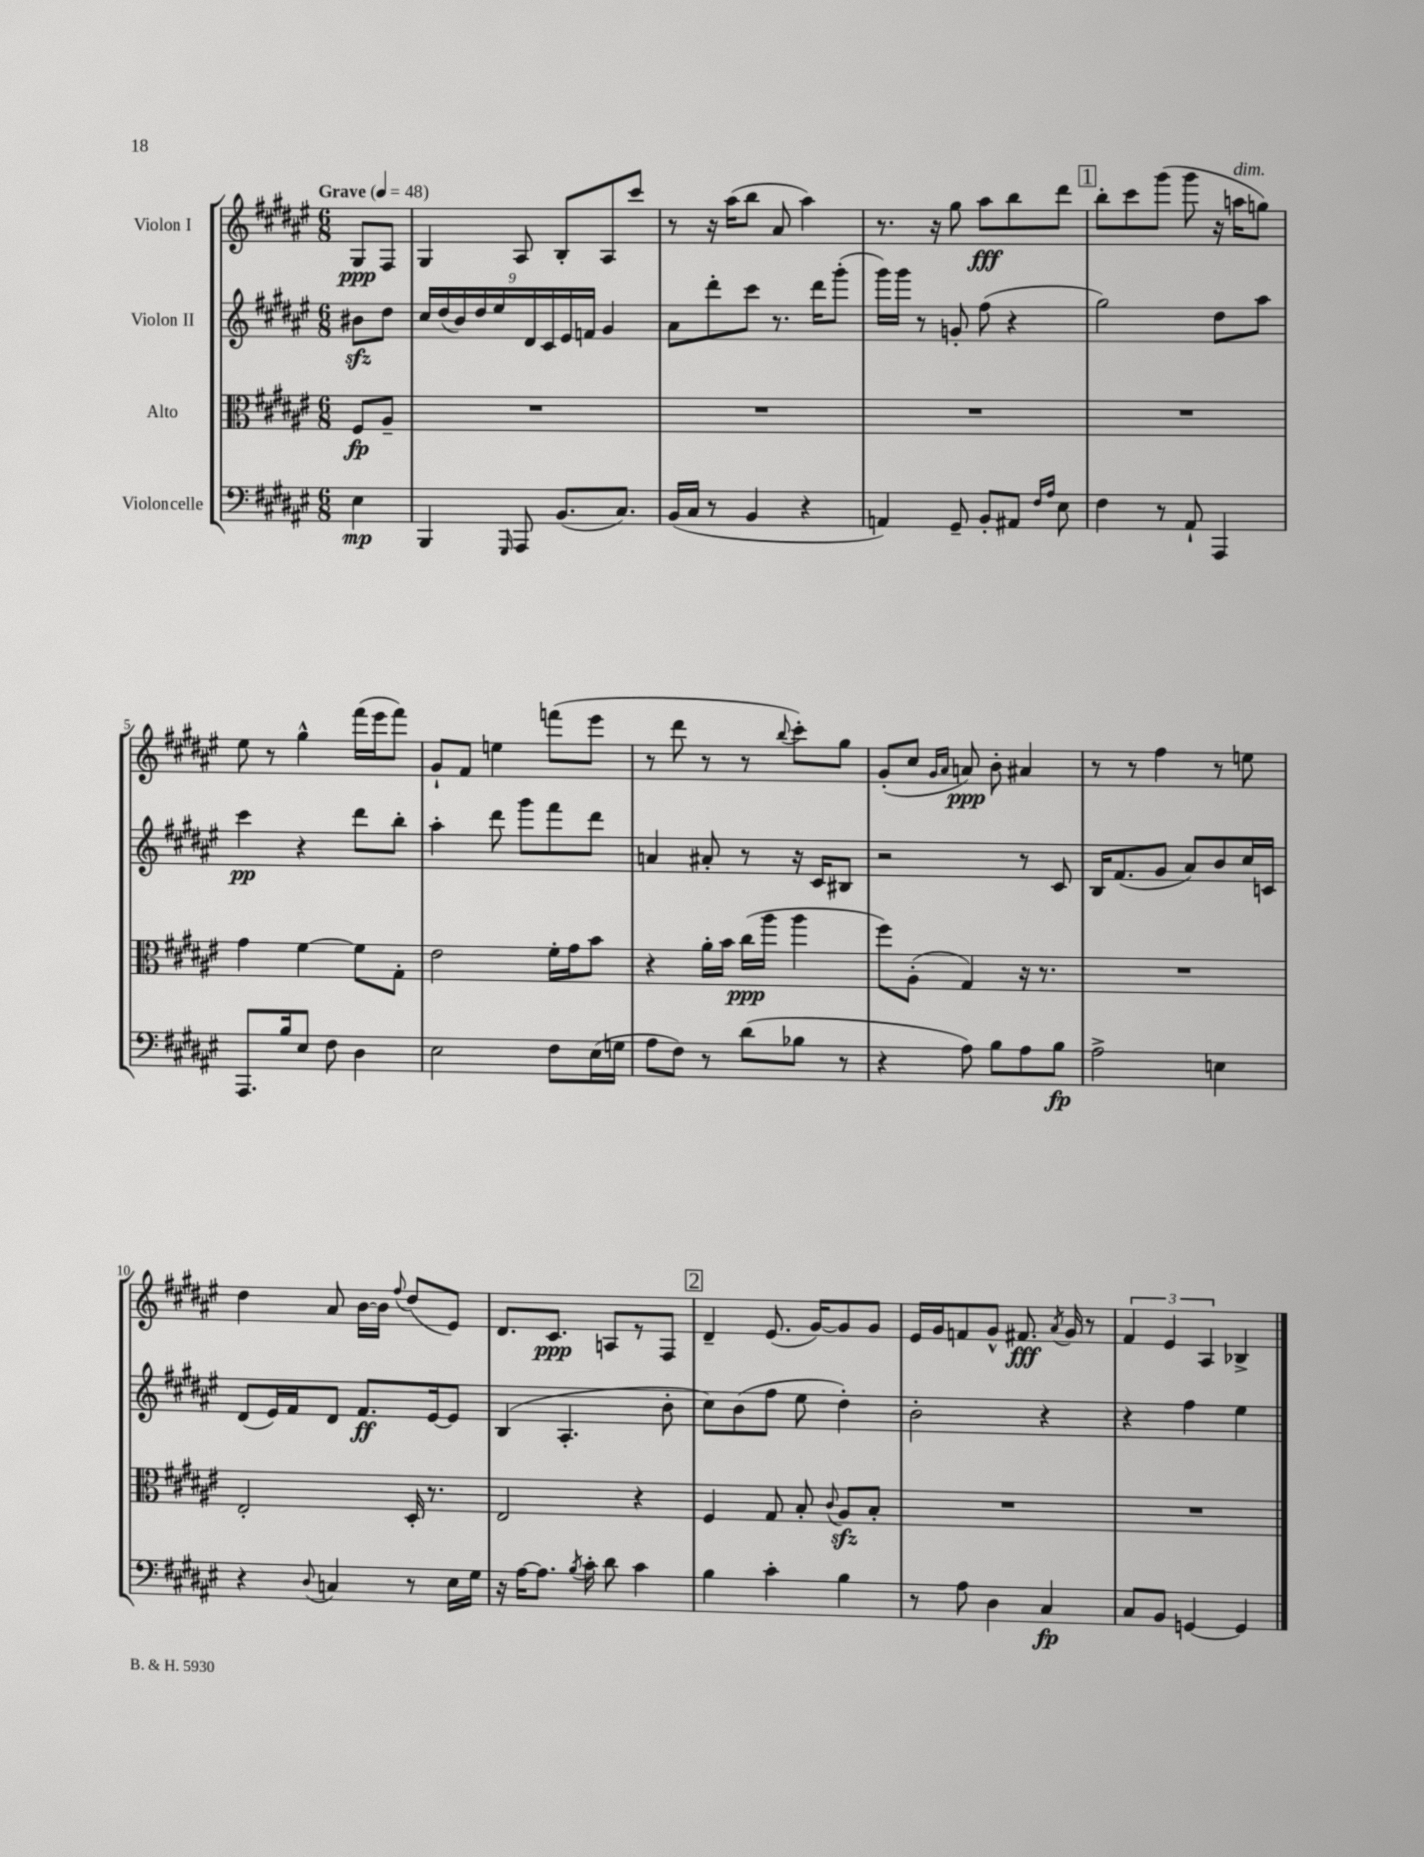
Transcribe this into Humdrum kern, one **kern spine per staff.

**kern	**dynam	**kern	**dynam	**kern	**dynam	**kern	**dynam
*part4	*part4	*part3	*part3	*part2	*part2	*part1	*part1
*staff4	*staff4	*staff3	*staff3	*staff2	*staff2	*staff1	*staff1
*I"Violoncelle	*	*I"Alto	*	*I"Violon II	*	*I"Violon I	*
*clefF4	*	*clefC3	*	*clefG2	*	*clefG2	*
*k[f#c#g#d#a#e#]	*	*k[f#c#g#d#a#e#]	*	*k[f#c#g#d#a#e#]	*	*k[f#c#g#d#a#e#]	*
*M6/8	*	*M6/8	*	*M6/8	*	*M6/8	*
*MM48	*	*MM48	*	*MM48	*	*MM48	*
=	=	=	=	=	=	=	=
!	!	!	!	!	!	!LO:TX:a:B:t=Grave	!
4E#\	mp	8F#/L	fp	8b#Xzz\L	.	8G#/L	ppp
.	.	8A#~/J	.	8dd#\J	.	8F#/J	.
=1	=1	=1	=1	=1	=1	=1	=1
4BBB/	.	2.r	.	18cc#/LL	.	4G#/	.
.	.	.	.	(18dd#/	.	.	.
.	.	.	.	18b/)	.	.	.
.	.	.	.	18dd#/	.	.	.
.	.	.	.	18ee#/	.	.	.
16qqGGG#/	.	.	.	.	.	.	.
8AAA#/	.	.	.	.	.	8A#/	.
.	.	.	.	18d#/	.	.	.
.	.	.	.	18c#/	.	.	.
(8.BB/L	.	.	.	.	.	8B'/L	.
.	.	.	.	18e#/	.	.	.
.	.	.	.	18fn/JJ	.	.	.
.	.	.	.	4g#/	.	8A#/	.
8.C#/J)	.	.	.	.	.	.	.
.	.	.	.	.	.	8ccc#/J	.
=2	=2	=2	=2	=2	=2	=2	=2
(16BB/LL	.	2.r	.	8a#\L	.	8r	.
16C#/JJ	.	.	.	.	.	.	.
8r	.	.	.	8ddd#'\	.	16r	.
.	.	.	.	.	.	(16aa#\KL	.
4BB/	.	.	.	8ccc#\J	.	8bb\J	.
.	.	.	.	8.r	.	8a#/	.
4r	.	.	.	.	.	4aa#\)	.
.	.	.	.	16ddd#\KL	.	.	.
.	.	.	.	(8ggg#'\J	.	.	.
=3	=3	=3	=3	=3	=3	=3	=3
4AAn/)	.	2.r	.	16ggg#\LL)	.	8.r	.
.	.	.	.	16ggg#\JJ	.	.	.
.	.	.	.	8r	.	.	.
.	.	.	.	.	.	16r	.
8GG#~/	.	.	.	8gn'/	.	8gg#\	.
8BB'/L	.	.	.	(8ff#\	.	8aa#\L	fff
8AA#X/J	.	.	.	4r	.	8bb\	.
16qqF#/LL	.	.	.	.	.	.	.
16qqA#/JJ	.	.	.	.	.	.	.
8E#\	.	.	.	.	.	8ddd#\J	.
!!LO:REH:place=s1:t=1
=4	=4	=4	=4	=4	=4	=4	=4
4F#\	.	2.r	.	2gg#\)	.	8bb'\L	.
.	.	.	.	.	.	8ccc#\	.
8r	.	.	.	.	.	(8ggg#\J	.
8AA#`/	.	.	.	.	.	8ggg#\	.
4AAA#/	.	.	.	8dd#\L	.	16r	.
!	!	!	!	!	!	!LO:TX:a:i:t=dim.	!
.	.	.	.	.	.	16aan\KL	.
.	.	.	.	8aa#\J	.	8ggn\J)	.
!!LO:LB:g=z
=5	=5	=5	=5	=5	=5	=5	=5
8.AAA#/L	.	4g#\	.	4ccc#\	pp	8ee#\	.
.	.	.	.	.	.	8r	.
16B/k	.	.	.	.	.	.	.
8E#/J	.	[4f#\	.	4r	.	4gg#^^\	.
8F#\	.	.	.	.	.	.	.
4D#\	.	8f#\L]	.	8ddd#\L	.	(16fff#\LL	.
.	.	.	.	.	.	16eee#\J	.
.	.	8G#'\J	.	8bb'\J	.	8fff#\J)	.
=6	=6	=6	=6	=6	=6	=6	=6
2E#\	.	2e#\	.	4aa#'\	.	8g#`/L	.
.	.	.	.	.	.	8f#/J	.
.	.	.	.	8ddd#\	.	4een\	.
.	.	.	.	8ggg#\L	.	.	.
8F#\L	.	16f#'\LL	.	8fff#\	.	(8fffn\L	.
.	.	16g#\J	.	.	.	.	.
(16E#\L	.	8b\J	.	8ddd#\J	.	8eee#\J	.
16Gn\JJ	.	.	.	.	.	.	.
=7	=7	=7	=7	=7	=7	=7	=7
8A#\L	.	4r	.	4an/	.	8r	.
8F#\J)	.	.	.	.	.	8ddd#\	.
8r	.	16a#'\LL	.	8a#X'/	.	8r	.
.	.	16b\JJ	.	.	.	.	.
(8d#\L	.	(16cc#\LL	ppp	8r	.	8r	.
.	.	16aa#\JJ	.	.	.	.	.
.	.	.	.	.	.	8qqbb/	.
8B-X\J	.	4aa#\	.	16r	.	8ccc#'\L)	.
.	.	.	.	16c#/KL	.	.	.
8r	.	.	.	8B#X/J	.	8gg#\J	.
=8	=8	=8	=8	=8	=8	=8	=8
4r	.	8ff#\L)	.	2r	.	(8g#'/L	.
.	.	(8A#'\J	.	.	.	8cc#/J	.
.	.	.	.	.	.	16qqg#/LL	.
.	.	.	.	.	.	16qqa#/JJ	.
8A#\)	.	4G#/)	.	.	.	8an/)	ppp
8B\L	.	.	.	.	.	8b'\	.
8A#\	.	16r	.	8r	.	4a#X/	.
.	.	8.r	.	.	.	.	.
8B\J	fp	.	.	8c#/	.	.	.
=9	=9	=9	=9	=9	=9	=9	=9
2A#^\	.	2.r	.	16B/KL	.	8r	.
.	.	.	.	(8.f#/	.	.	.
.	.	.	.	.	.	8r	.
.	.	.	.	8g#/J	.	4ff#\	.
.	.	.	.	8a#/L)	.	.	.
4En\	.	.	.	8b/	.	8r	.
.	.	.	.	16cc#/L	.	8een\	.
.	.	.	.	16cn/JJ	.	.	.
!!LO:LB:g=z
=10	=10	=10	=10	=10	=10	=10	=10
4r	.	2E#'/	.	(8d#/L	.	4dd#\	.
.	.	.	.	16e#/L)	.	.	.
.	.	.	.	16f#/J	.	.	.
8qqD#/	.	.	.	.	.	.	.
4Cn/	.	.	.	8d#/J	.	8a#/	.
.	.	.	.	8.f#/L	ff	[16b\LL	.
.	.	.	.	.	.	16b\JJ]	.
.	.	.	.	.	.	8qqff#/	.
8r	.	16D#'/	.	.	.	(8dd#/L	.
.	.	8.r	.	[16e#/k	.	.	.
16E#\LL	.	.	.	8e#/J]	.	8e#/J)	.
16G#\JJ	.	.	.	.	.	.	.
=11	=11	=11	=11	=11	=11	=11	=11
16r	.	2E#/	.	(4B/	.	8.d#/L	.
[16A#\KL	.	.	.	.	.	.	.
8.A#\J]	.	.	.	.	.	.	.
.	.	.	.	.	.	8.c#/J	ppp
.	.	.	.	4.A#'/	.	.	.
8qB/	.	.	.	.	.	.	.
16c#'\	.	.	.	.	.	.	.
8d#\	.	.	.	.	.	8An/L	.
4c#\	.	4r	.	.	.	8r	.
.	.	.	.	8b'\	.	8F#/J	.
!!LO:REH:place=s1:t=2
=12	=12	=12	=12	=12	=12	=12	=12
4B\	.	4F#/	.	8cc#\L)	.	4d#~/	.
.	.	.	.	(8b\	.	.	.
4c#'\	.	8G#/	.	8ff#\J	.	(8.e#/	.
.	.	8B'/	.	8ee#\	.	.	.
.	.	.	.	.	.	[16g#/KL)	.
.	.	8qqc#/	.	.	.	.	.
4B\	.	8A#zz/L	.	4dd#'\)	.	8g#/]	.
.	.	8B'/J	.	.	.	8g#/J	.
=13	=13	=13	=13	=13	=13	=13	=13
8r	.	2.r	.	2b'\	.	16e#/LL	.
.	.	.	.	.	.	16g#/J	.
8A#\	.	.	.	.	.	8fn/	.
4D#\	.	.	.	.	.	8g#^^/J	.
.	.	.	.	.	.	8.f#X/	fff
4C#/	fp	.	.	4r	.	.	.
.	.	.	.	.	.	8qa#/	.
.	.	.	.	.	.	16g#/	.
.	.	.	.	.	.	8r	.
=14	=14	=14	=14	=14	=14	=14	=14
8C#/L	.	2.r	.	4r	.	6f#/	.
8BB/J	.	.	.	.	.	.	.
.	.	.	.	.	.	6e#/	.
[4GGn/	.	.	.	4ff#\	.	.	.
.	.	.	.	.	.	6A#/	.
4GG/]	.	.	.	4ee#\	.	4B-X^/	.
==	==	==	==	==	==	==	==
*-	*-	*-	*-	*-	*-	*-	*-
